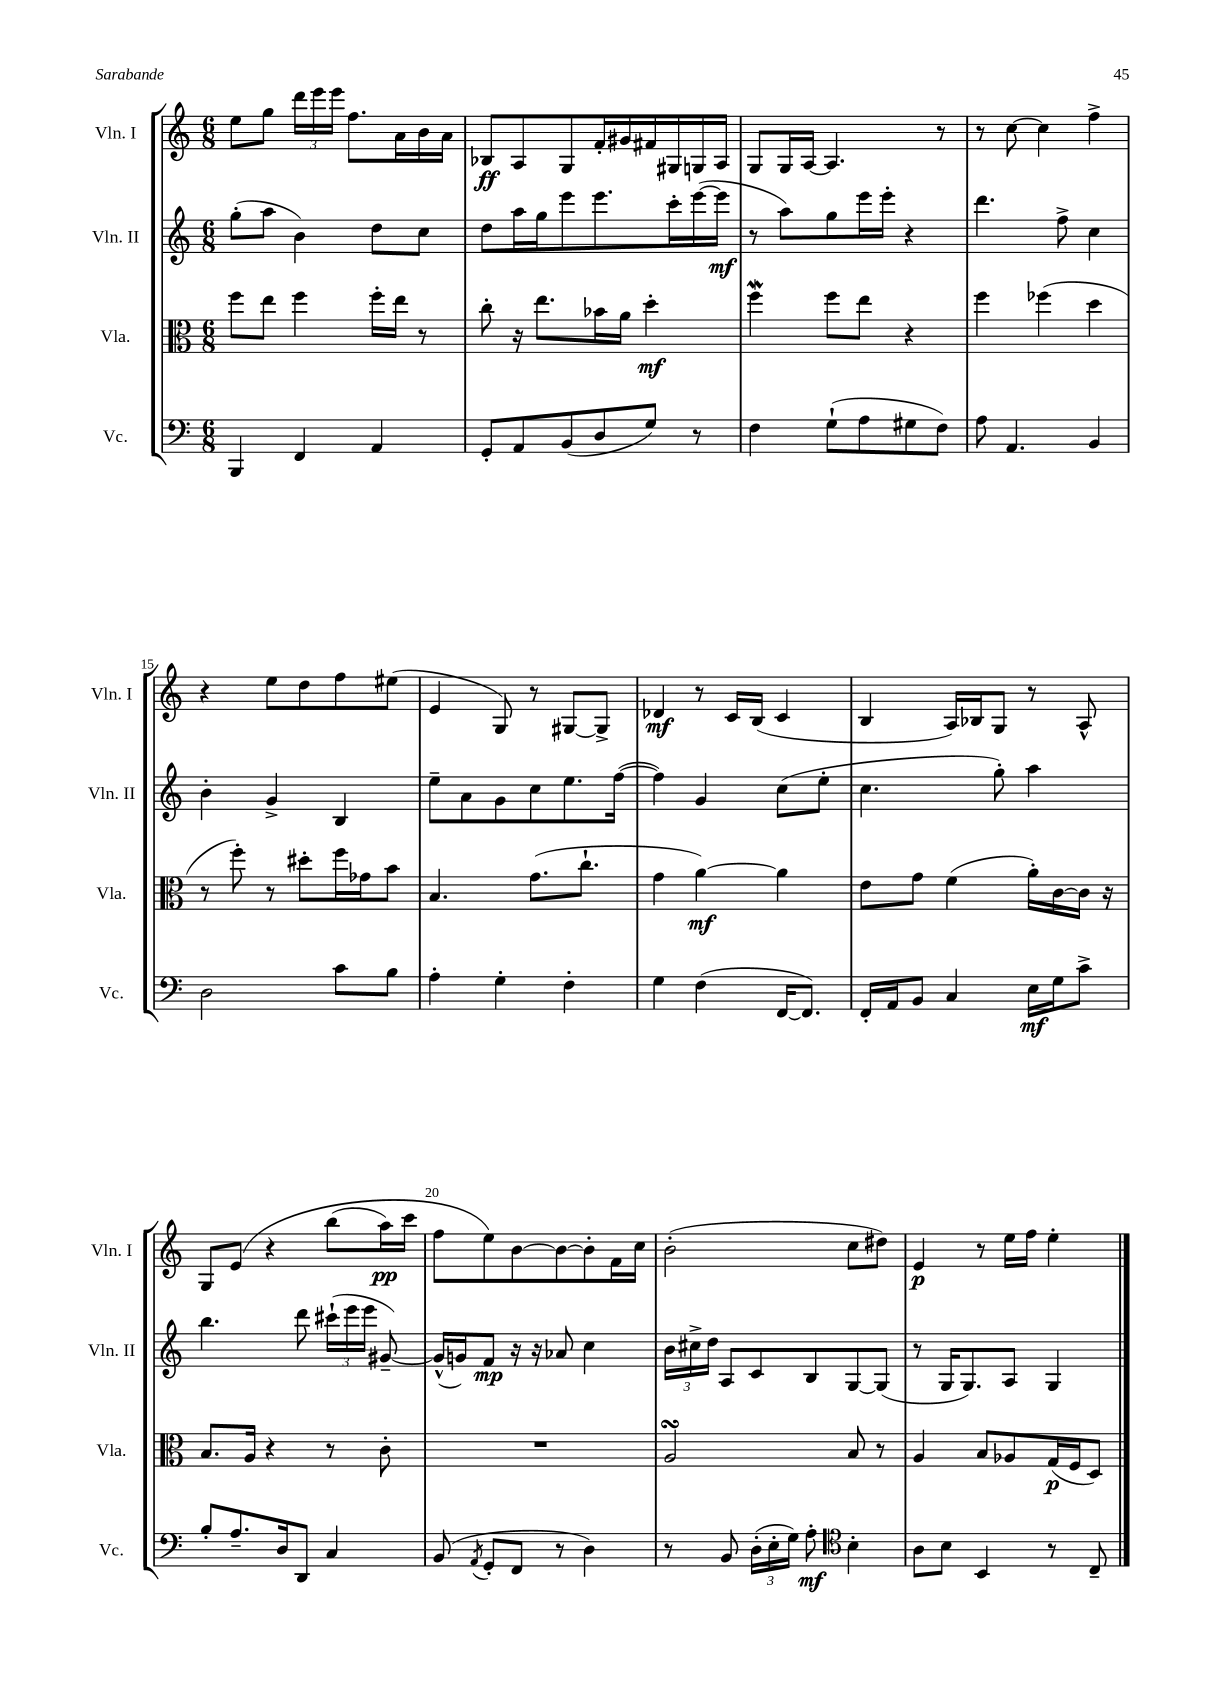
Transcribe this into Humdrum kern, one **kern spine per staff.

**kern	**kern	**kern	**kern
*staff4	*staff3	*staff2	*staff1
*clefF4	*clefC3	*clefG2	*clefG2
*k[]	*k[]	*k[]	*k[]
*M6/8	*M6/8	*M6/8	*M6/8
4BBB	8ff	(8gg'	8ee
.	8ee	8aa	8gg
4FF	4ff	4b)	24ddd
.	.	.	24eee
.	.	.	24eee
.	.	.	8.ff
4AA	16ff'	8dd	.
.	16ee	.	16a
.	8r	8cc	16b
.	.	.	16a
=	=	=	=
8GG'	8cc'	8dd	8B-
8AA	16r	16aa	8A
.	8.ee	16gg	.
(8BB	.	8eee	8G
8D	16b-	8.eee	16f'
.	16a	.	16g#
8G)	4dd'	.	16f#
.	.	16ccc'	16G#
8r	.	([16eee	16G
.	.	16eee]	16A
=	=	=	=
4F	4ff	8r	8G
.	.	8aa)	16G
.	.	.	[16A
(8G`	8ff	8gg	4.A]
8A	8ee	16eee	.
.	.	16eee'	.
8G#	4r	4r	.
8F)	.	.	8r
=	=	=	=
8A	4ff	4.ddd	8r
4.AA	.	.	[8cc
.	(4ff-	.	4cc]
.	.	8ff^	.
4BB	4dd	4cc	4ff^
=	=	=	=
2D	8r	4b'	4r
.	8ff')	.	.
.	8r	4g^	8ee
.	8dd#'	.	8dd
8c	16ff	4B	8ff
.	16g-	.	.
8B	8b	.	(8ee#
=	=	=	=
4A'	4.B	8ee~	4e
.	.	8a	.
4G'	.	8g	8G)
.	(8.g	8cc	8r
4F'	.	8.ee	[8G#
.	8.cc`	.	.
.	.	.	8G#^]
.	.	([16ff	.
=	=	=	=
4G	4g	4ff])	4d-
(4F	[4a)	4g	8r
.	.	.	16c
.	.	.	(16B
[16FF	4a]	(8cc	4c
8.FF])	.	.	.
.	.	8ee'	.
=	=	=	=
16FF'	8e	4.cc	4B
16AA	.	.	.
8BB	8g	.	.
4C	(4f	.	16A)
.	.	.	16B-
.	.	8gg')	8G
16E	16a')	4aa	8r
16G	[16c	.	.
8c^	16c]	.	8A^^
.	16r	.	.
=	=	=	=
8B'	8.B	4.bb	8G
8.A~	.	.	&(8e
.	16A	.	.
.	4r	.	4r
16D	.	.	.
8DD	.	8ddd	.
4C	8r	(24ccc#`	(8bb
.	.	24eee	.
.	.	24eee	.
.	8c'	[8g#~)	16aa)
.	.	.	16ccc
=	=	=	=
(8BB	2.r	(16g#^^]	8ff
.	.	16g)	.
8qAA	.	.	.
8GG'	.	8f	8ee&)
8FF	.	16r	[8b
.	.	16r	.
8r	.	8a-	8b_
4D)	.	4cc	8b']
.	.	.	16f
.	.	.	16cc
=	=	=	=
8r	2A	24b	(2b'
.	.	24cc#^	.
.	.	24dd	.
8BB	.	8A	.
(24D'	.	8c	.
24E'	.	.	.
24G)	.	.	.
8A'	.	8B	.
*clefC4	*	*	*
4B'	8B	[8G	8cc
.	8r	(8G]	8dd#)
=	=	=	=
8A	4A	8r	4e
8B	.	16G	.
.	.	8.G)	.
4BB	8B	.	8r
.	8A-	8A	16ee
.	.	.	16ff
8r	(16G	4G	4ee'
.	16F	.	.
8C~	8D)	.	.
==	==	==	==
*-	*-	*-	*-
